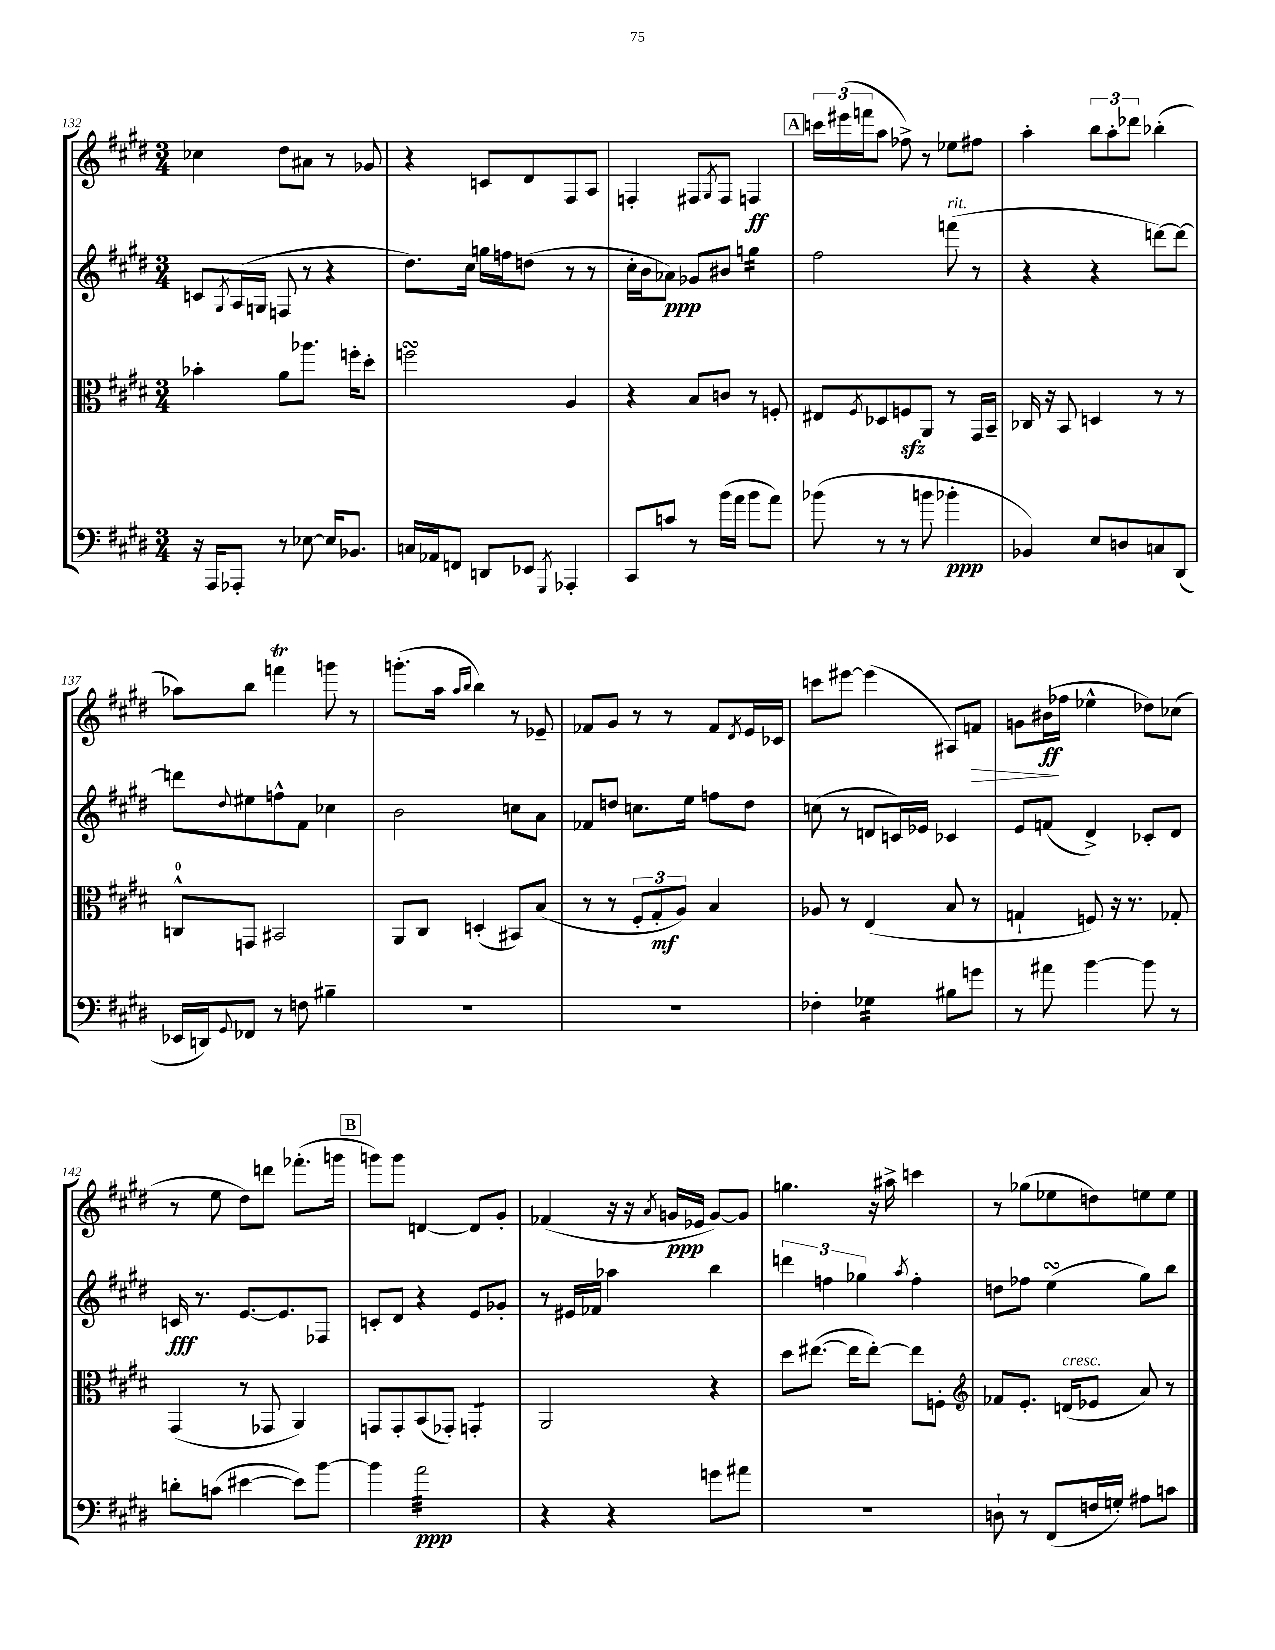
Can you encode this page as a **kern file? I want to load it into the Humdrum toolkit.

**kern	**kern	**kern	**kern
*staff4	*staff3	*staff2	*staff1
*clefF4	*clefC3	*clefG2	*clefG2
*k[f#c#g#d#]	*k[f#c#g#d#]	*k[f#c#g#d#]	*k[f#c#g#d#]
*M3/4	*M3/4	*M3/4	*M3/4
16r	4b-'	8c	4cc-
16AAA	.	.	.
.	.	8qG#	.
8AAA-'	.	(16A	.
.	.	16G	.
8r	8a	8F	8dd#
[8E-	8.aa-	8r	8a#
16E-]	.	4r	8r
8.BB-	16ff'	.	.
.	8dd#'	.	8g-
=	=	=	=
16C	2ff	8.dd#)	4r
16AA-	.	.	.
8FF	.	.	.
.	.	16cc#	.
8DD	.	16gg	8c
.	.	16ff	.
8EE-	.	(8dd	8d#
8qGGG#	.	.	.
4AAA-'	4A	8r	8F#
.	.	8r	8A
=	=	=	=
8CC#	4r	16cc#'	4F'
.	.	16b	.
8c	.	8a-)	.
8r	8B	8g-	8F#
.	.	.	8qG#
(16b	8c	8b#	8F#
16a	.	.	.
8b	8r	4gg	4F
8a)	8F'	.	.
=	=	=	=
(8b-	8E#	2ff#	24ccc
.	.	.	(24eee#
.	.	.	24fff
.	8qF#	.	.
8r	8D-	.	8aa
8r	8F	.	8ff-^)
8b	8AA	.	8r
4b-'	8r	(8fff	8ee-
.	16GG#	8r	8ff#
.	16BB~	.	.
=	=	=	=
4BB-)	16C-	4r	4aa'
.	16r	.	.
.	8BB	.	.
8E	4D	4r	12bb
.	.	.	12aa'
8D	.	.	.
.	.	.	12ddd-
8C	8r	[8ddd)	(4bb-'
(8DD#	8r	8ddd_	.
=	=	=	=
16EE-	8C^^	8ddd]	8aa-)
16DD)	.	.	.
8qqGG#	.	8qqdd#	.
8FF-	8GG	8ee#	8bb
8r	2BB#	8ff^^	4fff
8F	.	8f#	.
4B#~	.	4cc-	8ggg
.	.	.	8r
=	=	=	=
2.r	8AA	2b	(8.ggg'
.	8C#	.	.
.	.	.	16aa
.	.	.	16qqaa
.	.	.	16qqbb
.	(4D'	.	4bb)
.	8BB#)	8cc	8r
.	(8B	8a	8e-~
=	=	=	=
2.r	8r	8f-	8f-
.	8r	8dd	8g#
.	12F#'	8.cc	8r
.	12G#'	.	.
.	.	.	8r
.	12A)	.	.
.	.	16ee	.
.	4B	8ff	8f-
.	.	.	8qd#
.	.	8dd	16e
.	.	.	16c-
=	=	=	=
4F-'	8A-	(8cc	8ccc
.	8r	8r	[8eee#
4G-	(4E	8d	(4eee#]
.	.	16c)	.
.	.	16e-	.
8B#	8B	4c-	8A#)
8g	8r	.	8f
=	=	=	=
8r	4G`	8e	8g
8a#	.	(8f	(16b#
.	.	.	16ff-
[4b	8F)	4d#^)	4ee-^^
.	16r	.	.
.	8.r	.	.
8b]	.	8c-'	8dd-)
8r	8G-'	8d#	(8cc-
=	=	=	=
8d'	(4GG#	16c	8r
.	.	8.r	.
(8c	.	.	8ee
[4e#	8r	[8.e	8dd#)
.	8GG-	.	8ddd
.	.	8.e]	.
8e#])	4AA)	.	(8.fff-'
[8b	.	8F-	.
.	.	.	16ggg
=	=	=	=
4b]	8GG	8c'	8ggg)
.	8GG'	8d#	8ggg
2a	(8BB	4r	[4d
.	8GG-')	.	.
.	4GG'	8e	8d]
.	.	8g-'	8g#'
=	=	=	=
4r	2AA	8r	(4f-
.	.	16e#	.
.	.	16f-	.
4r	.	4aa-	16r
.	.	.	16r
.	.	.	8qa
.	.	.	16g
.	.	.	16e-
8g	4r	4bb	[8g)
8a#	.	.	8g]
=	=	=	=
2.r	8dd#	6ddd	4.gg
.	([8.ee#	.	.
.	.	6ff	.
.	16ee#]	.	.
.	.	6gg-	.
.	[8ee#')	.	16r
.	.	.	16aa#^
.	.	8qaa	.
.	8ee#]	4ff'	4ccc
.	8F'	.	.
=	=	=	=
*	*clefG2	*	*
8D`	8f-	8dd	8r
8r	8.e'	8ff-	(8gg-
(8FF#	.	(4ee	8ee-
.	(16d	.	.
16F	8e-	.	8dd)
16G')	.	.	.
8A#	8a)	8gg#)	8ee
8c	8r	8bb	8ee
==	==	==	==
*-	*-	*-	*-
